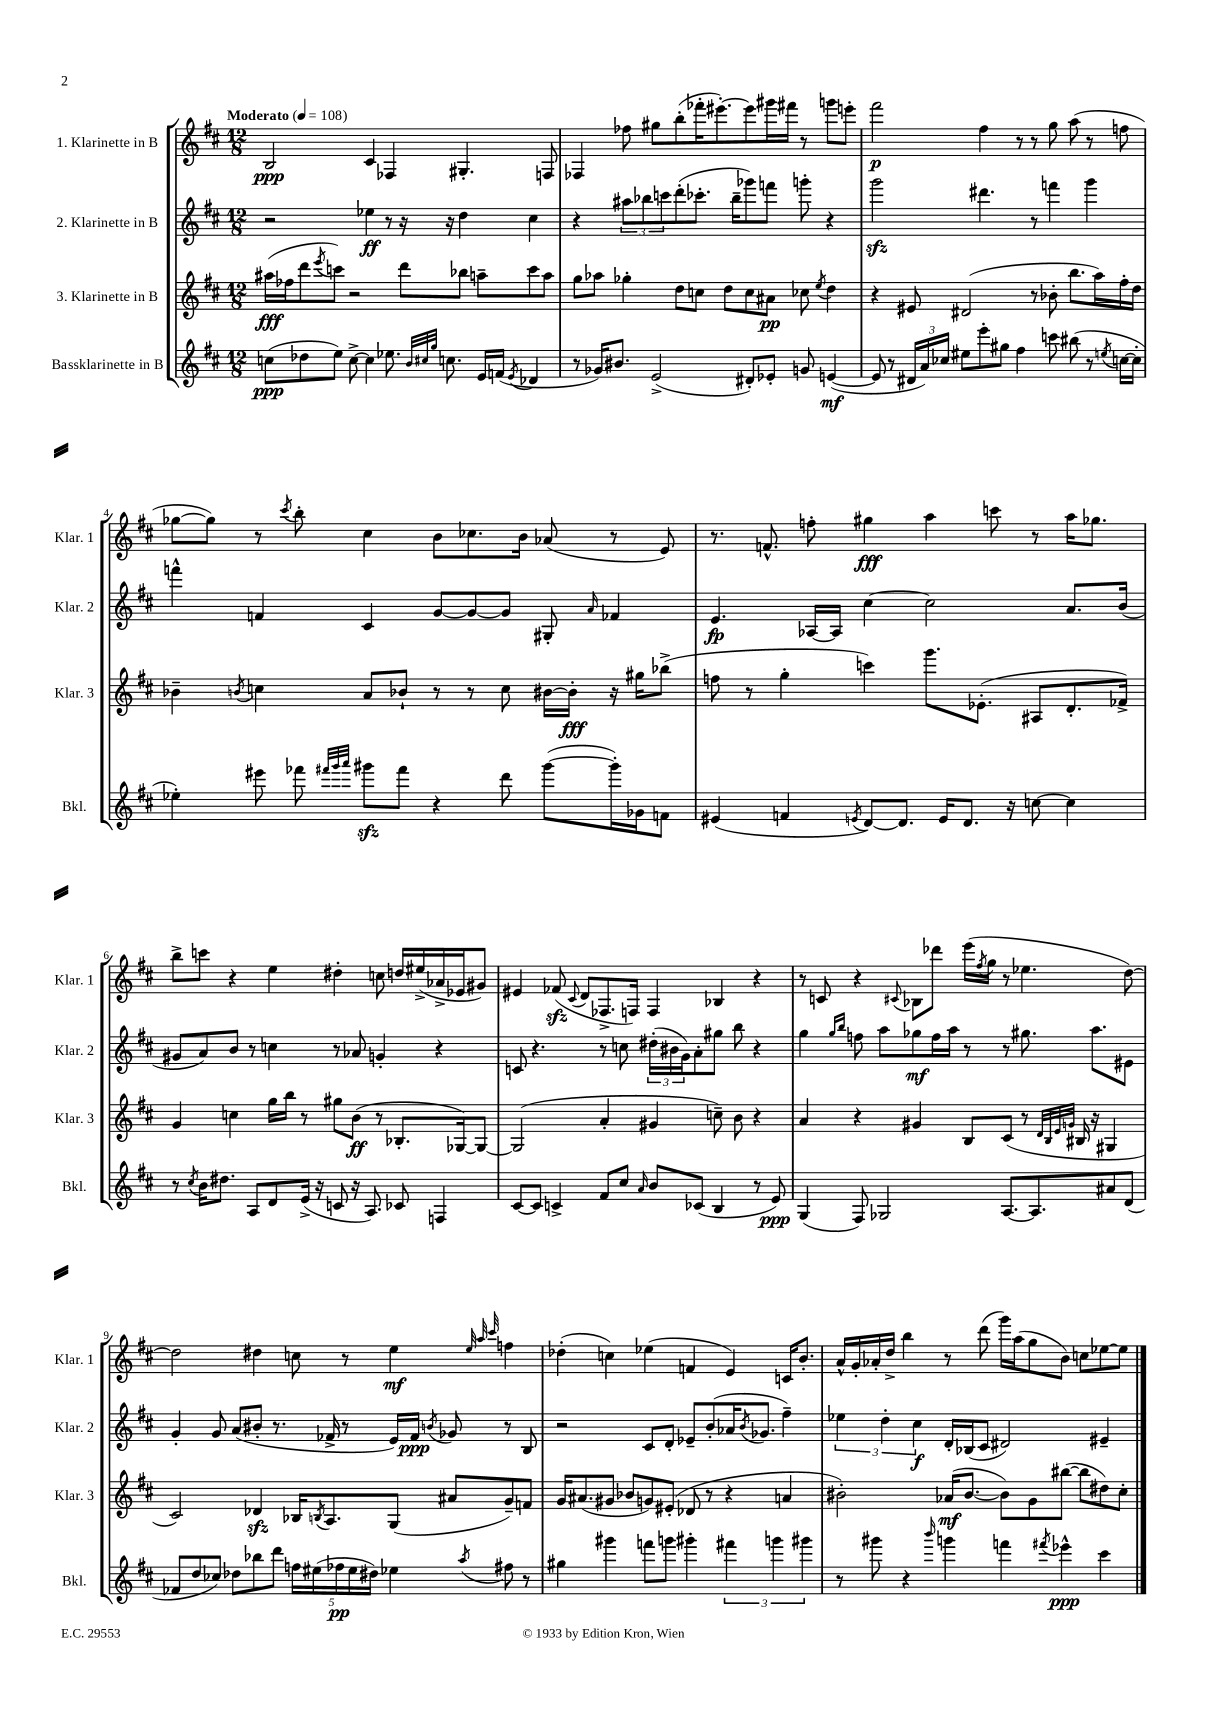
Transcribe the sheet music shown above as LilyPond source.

<<
\new StaffGroup <<
\new Staff = "s0" \with { instrumentName = "1. Klarinette in B" shortInstrumentName = "Klar. 1" } {
    \clef treble \key d \major \numericTimeSignature \time 12/8 \tempo "Moderato" 4 = 108
    b2\ppp cis'4 fes4 gis4.-. f8 |
    fes4 fes''8 gis''8 b''8-.( fes'''16-. eis'''8.~-.) eis'''8 gis'''16 fis'''16 r8 g'''8 e'''8-. |
    fis'''2\p fis''4 r8 r8 g''8 a''8( r8 f''8 |
    ges''8~ ges''8) r8 \acciaccatura { cis'''8 } b''8-. cis''4 b'8 ces''8. b'16 aes'8( r8 e'8) |
    r8. f'8.-^ f''8-. gis''4\fff a''4 c'''8 r8 a''16 ges''8. |
    b''8-> c'''8 r4 e''4 dis''4-. c''8 d''16 eis''16->( aes'16-> ees'16 gis'8) |
    eis'4 fes'8\sfz( \appoggiatura { cis'8 } d'8 fes8.-> f16) f4 bes4 r4 |
    r8 c'8 r4 \appoggiatura { cis'8 } bes8 des'''8 e'''16( \acciaccatura { fis''8 } g''16 r8 ees''4. d''8~) |
    d''2 dis''4 c''8 r8 e''4\mf \grace { e''32 a''32 cis'''32 } f''4 |
    des''4-.( c''4) ees''4( f'4 e'4) c'16 b'8.-. |
    a'16-^ g'16-. aes'16-. d''16-> b''4 r8 d'''8( g'''16) a''16( g''8 b'8) c''8 ees''8~ ees''8 \bar "|." |
}
\new Staff = "s1" \with { instrumentName = "2. Klarinette in B" shortInstrumentName = "Klar. 2" } {
    \clef treble \key d \major \numericTimeSignature \time 12/8
    r2 ees''4\ff r8 r16 r16 d''4 cis''4 |
    r4 \tuplet 3/2 { ais''8 bes''8 c'''8 } d'''8-.( ces'''8.-. bes''16-- ges'''8) f'''8 g'''8-. r4 |
    g'''2\sfz dis'''4. r8 f'''4 g'''4 |
    f'''4-^ f'4 cis'4 g'8~ g'8~ g'8 gis8-. \grace { a'16 } fes'4 |
    e'4.\fp aes16~ aes16 cis''4~ cis''2 a'8. b'16( |
    gis'8 a'8) b'8 r8 c''4 r8 aes'8 g'4-. r4 |
    c'8 r4. r8 c''8 \tuplet 3/2 { dis''16-.( bis'16 g'16) } a'8-. gis''8 b''8 r4 |
    g''4 \grace { g''16 b''16 } f''8 a''8 ges''8\mf f''16 a''16 r8 r8 gis''8. a''8. eis'8 |
    g'4-. g'8 a'8( bis'8-. r8. fes'16-> r8 e'16) fes'16\ppp \acciaccatura { b'8 } ges'8 r8 b8 |
    r2 cis'8 d'8-. ees'8-- b'8-.( aes'16 \acciaccatura { b'8 } ges'8. fis''4--) |
    \tuplet 3/2 { ees''4 d''4-. cis''4\f } d'16-. bes16( cis'8 dis'2) eis'4-- \bar "|." |
}
\new Staff = "s2" \with { instrumentName = "3. Klarinette in B" shortInstrumentName = "Klar. 3" } {
    \clef treble \key d \major \numericTimeSignature \time 12/8
    ais''16\fff( fes''16 d'''8 \acciaccatura { e'''8 } c'''8) r2 d'''8 bes''8 a''8-- c'''8 a''8 |
    g''8 aes''8 ges''4-. d''8 c''8 d''8 c''8 ais'8\pp ces''8 \acciaccatura { e''8 } d''4 |
    r4 eis'8 dis'2( r8 bes'8-. b''8. a''16) fis''16-. d''16 |
    bes'4-- \acciaccatura { b'8 } c''4 a'8 bes'8-! r8 r8 c''8 bis'16~ bis'16-.\fff r16 gis''16 bes''8->( |
    f''8 r8 g''4-. c'''4) g'''8. ees'8.-.( ais8 d'8.-. fes'16->) |
    g'4 c''4 g''16 b''16 r8 gis''8 b'8\ff( r8 bes8.-. ges16~) ges8~ |
    ges2( a'4-. gis'4 c''8--) b'8 r4 |
    a'4 r4 gis'4 b8 cis'8( r8 \grace { d'32 b32 e'32 g'32 } bis16 r16 gis4 |
    cis'2) des'4\sfz bes16 \acciaccatura { b8 } a8. g8( ais'8 g'8--) f'8 |
    g'16 ais'8.( gis'8 bes'8 g'8) eis'8-.( des'8 r8 r4 a'4 |
    bis'2-.) aes'16\mf( bis'8.~ bis'8) g'8 bis''8~( bis''8 dis''8) cis''8-. \bar "|." |
}
\new Staff = "s3" \with { instrumentName = "Bassklarinette in B" shortInstrumentName = "Bkl." } {
    \clef treble \key d \major \numericTimeSignature \time 12/8
    c''8\ppp( des''8 e''8) c''8~-> c''4 ees''8. \grace { b'32 cis''32 g''32 } c''8. e'16 f'16( \acciaccatura { e'8 } des'4 |
    r8 ges'16) bis'8. e'2->( dis'8-.) ees'8-. g'8 e'4~\mf( |
    e'8 r8 \tuplet 3/2 { dis'16 a'16) ces''16 } eis''8 e'''8-. gis''8 fis''4 c'''8 bis''8( r8 \acciaccatura { e''8 } c''16~ c''16-. |
    ees''4-.) eis'''8 fes'''8 \grace { fis'''32 g'''32 a'''32 } gis'''8\sfz fis'''8 r4 d'''8 gis'''8~( gis'''16-.) ges'16 f'8 |
    eis'4( f'4 \acciaccatura { e'8 } d'8~) d'8. e'16 d'8. r16 c''8~ c''4 |
    r8 \acciaccatura { cis''8 } b'16 dis''8. a8 d'8 e'16->( r16 c'8 r16 a8.) ces'8 f4 |
    cis'8~ cis'8 c'4-> fis'8 cis''8 \grace { a'16 } b'8 ces'8( b4 r8 e'8\ppp) |
    g4( fis8) ges2 a8.~ a8. ais'8 d'8( |
    fes'8 d''8 ces''8) des''8 bes''8 d'''8 \tuplet 5/4 { f''16 eis''16( fes''16\pp eis''16 dis''16) } ees''4 \acciaccatura { a''8 } fis''8 r8 |
    gis''4 gis'''4 f'''8 g'''8 gis'''4-. \tuplet 3/2 { fis'''4 g'''4 gis'''4 } |
    r8 gis'''8 r4 \grace { b'''16 } g'''4 f'''4 \acciaccatura { fis'''8 } ees'''4-^\ppp cis'''4 \bar "|." |
}
>>
>>
